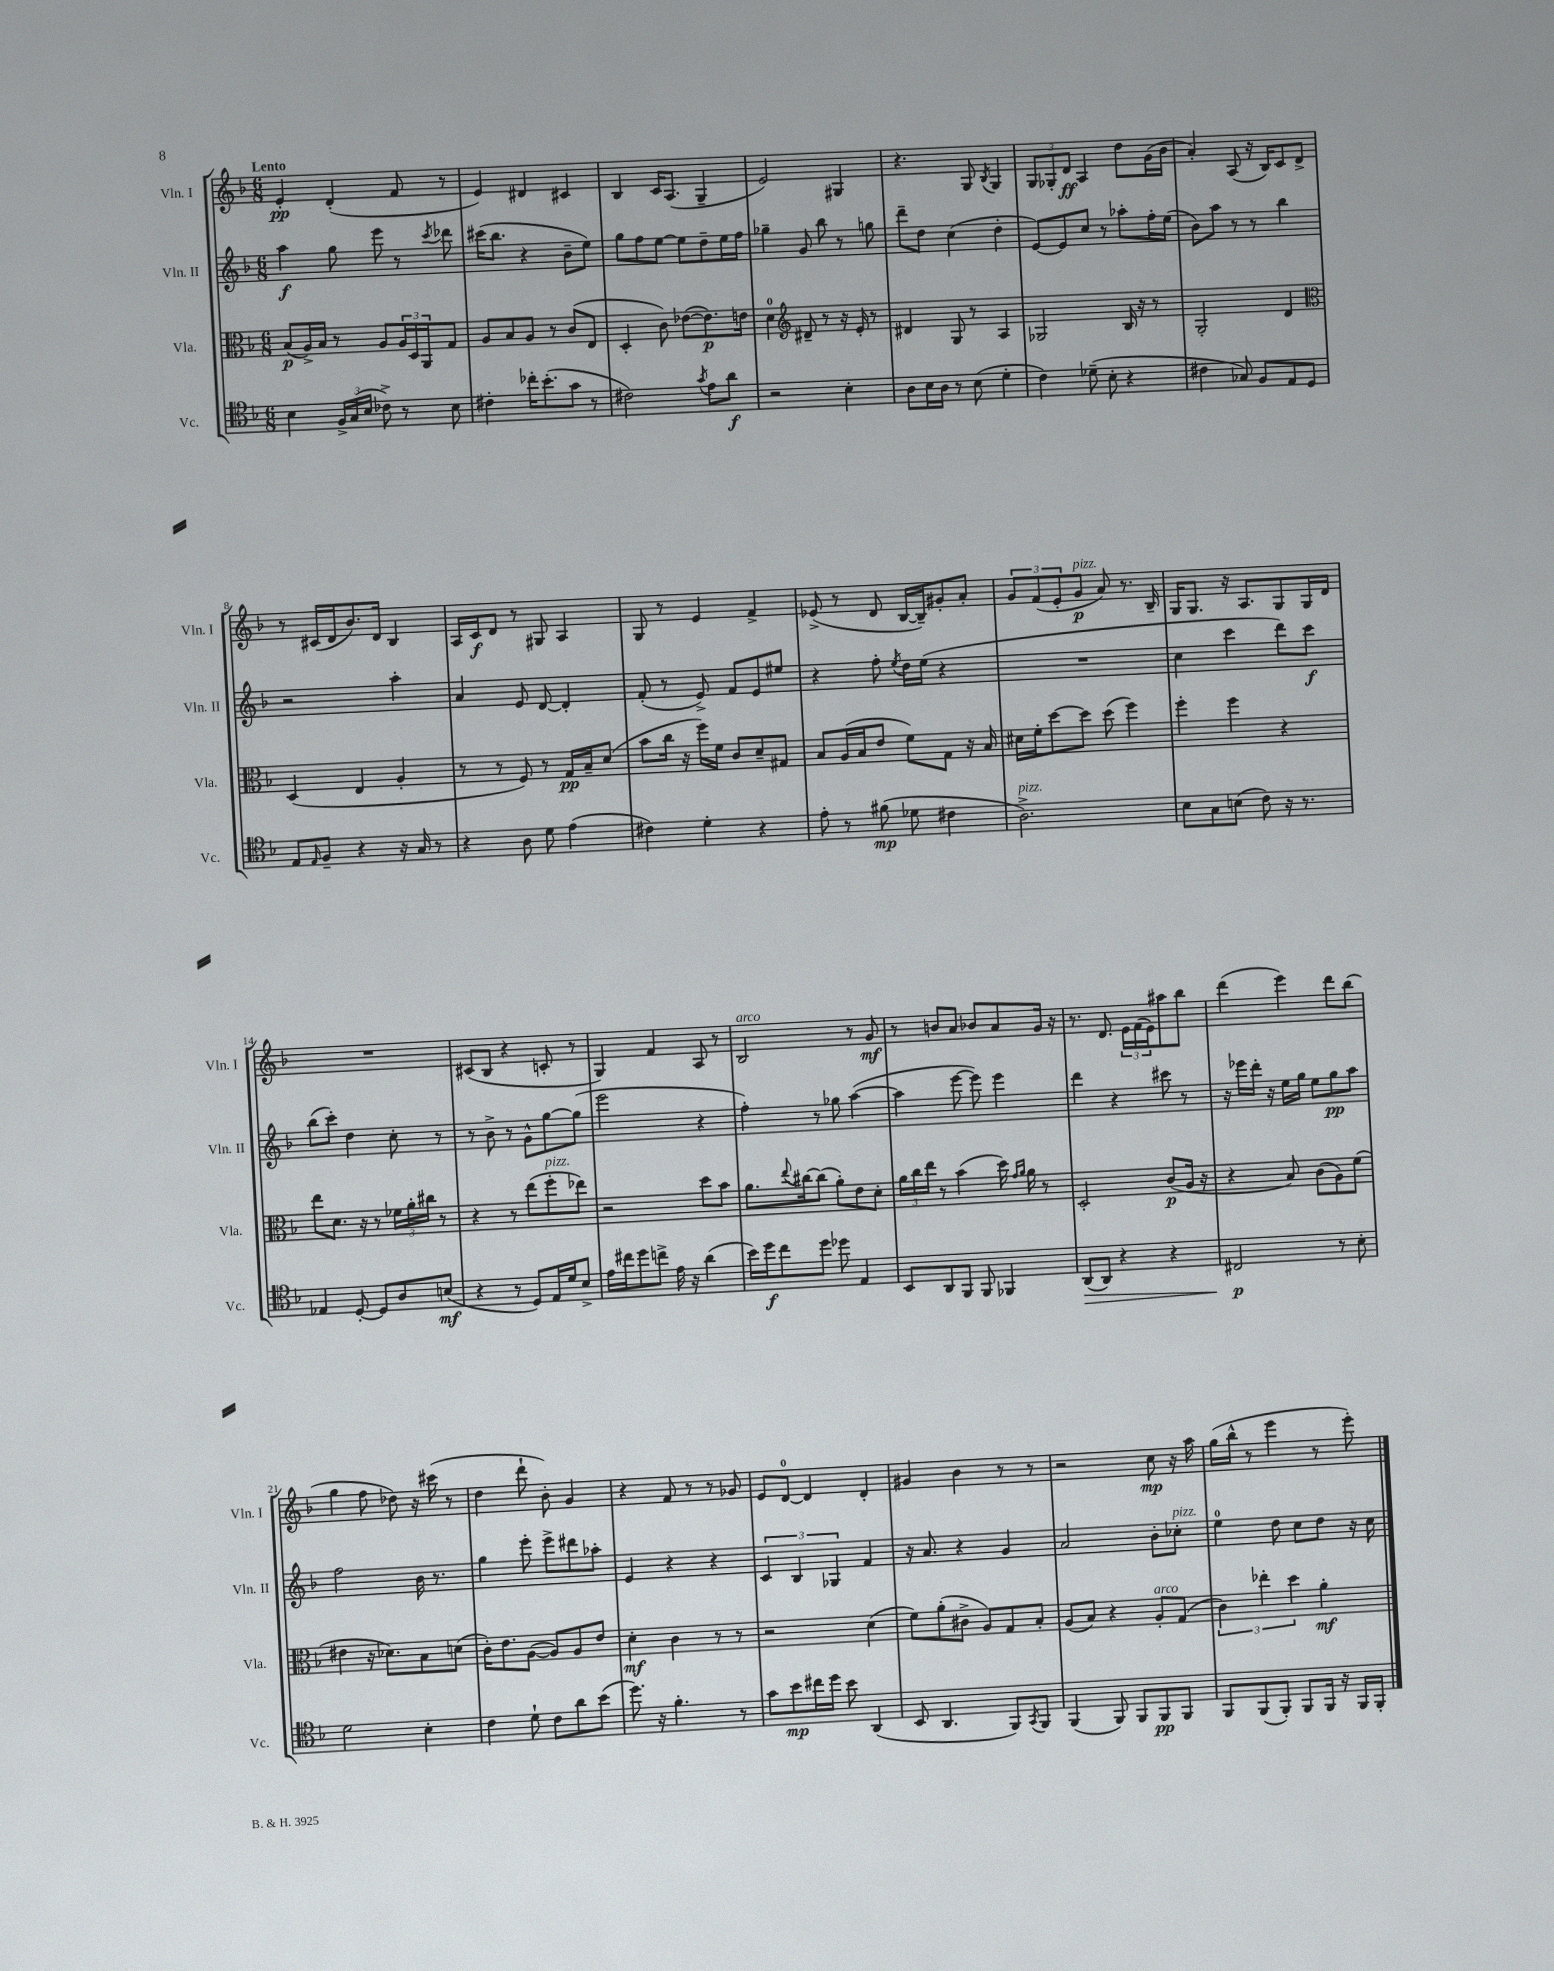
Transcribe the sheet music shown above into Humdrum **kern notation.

**kern	**kern	**kern	**kern
*staff4	*staff3	*staff2	*staff1
*clefC4	*clefC3	*clefG2	*clefG2
*k[b-]	*k[b-]	*k[b-]	*k[b-]
*M6/8	*M6/8	*M6/8	*M6/8
4B-	(8B-	4aa	4e'
.	16A^)	.	.
.	16B-	.	.
24F^	8r	8gg	(4d'
(24G	.	.	.
24B-	.	.	.
8c-^)	8A	8eee	.
8r	24A	8r	8f
.	24D	.	.
.	24AA	.	.
.	.	8qccc	.
8B-	8G	8ddd-	8r
=	=	=	=
4c#'	8A	(16ccc#	4e)
.	.	8.bb-	.
.	8B-	.	.
16cc-'	8A	4r	4d#
(8.b-'	.	.	.
.	8r	.	.
8g	(8c	8b-~	4c#
8r	8E	8ee)	.
=	=	=	=
2c#)	4D'	8gg	4B-
.	.	8ff	.
.	8c)	[8ee	16c
.	.	.	(8.A
.	([8e-	8ee]	.
8qg	.	.	.
8e	8.e-])	8dd~	4G~
8a	.	16ee	.
.	16e	16ff	.
=	=	=	=
2r	4d	4gg-~	2e)
*	*clefG2	*	*
.	8d#~	8g	.
.	8r	8bb-	.
4B-'	16r	8r	4G#
.	16e'	.	.
.	8r	8gg	.
=	=	=	=
8A	4d#	8ddd~	4.r
16B-	.	8dd	.
16A	.	.	.
8r	8G	(4cc	.
(8B-	8r	.	8G
.	.	.	8qB-
4d'	4A	4dd'	4G
=	=	=	=
4c)	2G-	[8e)	12G
.	.	.	12G-'
.	.	8e]	.
.	.	.	12d
(8d-~	.	8cc	4A
8B-'	.	8r	.
4r	16B-	8aa-'	8dd
.	16r	.	.
.	8r	16ff'	(16g
.	.	(16ee	16b-
=	=	=	=
4c#	2G'	8b-)	4a')
.	.	8aa	.
8G-)	.	8r	(8A
8F	.	8r	16r
.	.	.	16B-)
8E	4d	4bb-	8c
8D	.	.	8d^
=	=	=	=
*	*clefC3	*	*
8E	(4D	2r	8r
16qqE	.	.	.
8F~	.	.	(16c#
.	.	.	16d
4r	4E	.	8.b-)
.	.	.	16d
16r	4A'	4aa'	4B-
16G	.	.	.
8r	.	.	.
=	=	=	=
4r	8r	4a	16A
.	.	.	16c
.	8r	.	8d
8A	8F)	8e	8r
8d	8r	[8d	8G#
(4e	16G	4d']	4A
.	16B-~	.	.
.	(8d	.	.
=	=	=	=
4c#)	8b-	(8f'	8G
.	16cc	8r	8r
.	16r	.	.
4d'	16ff)	8e^)	4e
.	16f	.	.
.	8c	8f	.
4r	8d~	8e	4f^
.	8G#	8ee#	.
=	=	=	=
8e'	8B-	4r	(8e-^
8r	(16A	.	8r
.	16B-	.	.
(8f#	8e	8ff'	8d
.	.	8qee	.
8d-	8f)	16dd	[16B-
.	.	(16ee	16B-~])
4c#	8G	4r	8g#'
.	16r	.	8a'
.	16B-	.	.
=	=	=	=
2.A^)	16d#	2.r	12g
.	16f'	.	.
.	.	.	(12f
.	[8dd	.	.
.	.	.	12e'
.	8dd]	.	8g
.	(8dd	.	8a)
.	4ff)	.	8.r
.	.	.	16B-~
=	=	=	=
8B-	4ff'	4cc	16G
.	.	.	8.G
8G	.	.	.
(8B	4ff	4ccc	16r
.	.	.	8.A
8c)	.	.	.
16r	4r	8ddd)	8G
8.r	.	.	.
.	.	8ccc	16G
.	.	.	16d
=	=	=	=
4E-	8ee	(8bb-	2.r
.	8.d	8ccc')	.
[8D'	.	4dd	.
.	16r	.	.
8D]	8r	.	.
8A	24f-	8cc'	.
.	24a'	.	.
.	24cc#	.	.
(8B	8r	8r	.
=	=	=	=
4r	4r	8r	(8c#
.	.	8b-^	8B-
8r	8r	8r	4r
8D)	(8ee	8g^^	.
16E	8ff'	[8gg	8c'
16d	.	.	.
8B-^	8ee-)	(8gg]	8r
=	=	=	=
16e	2r	2eee	4G)
16cc#	.	.	.
8dd	.	.	.
8cc^	.	.	4f
16e	.	.	.
16r	.	.	.
(4a	8dd	4r	8A
.	8b-	.	8r
=	=	=	=
16b-)	8.a	4ff')	2B-
16dd	.	.	.
8cc	.	.	.
.	8qqee	.	.
.	[16cc#	.	.
8dd	(8cc#]	8r	.
8dd-	8a')	8gg-	.
4E	8e	([4aa	8r
.	8d'	.	8g
=	=	=	=
8BB-	24a	4aa]	8r
.	24cc	.	.
.	24ee	.	.
8AA	8r	.	8b
8FF	(4b-	[8eee	8a
8FF	.	8eee])	8b-
4FF-	16dd)	4eee	8a
.	16qqg	.	.
.	16qqa	.	.
.	16a	.	.
.	8r	.	16g
.	.	.	16r
=	=	=	=
(8AA	2D'	4ddd	8.r
8AA)	.	.	.
.	.	.	8.d
4r	.	4r	.
.	.	.	24e
.	.	.	(24f
.	.	.	24e)
4r	(8c	8ccc#	8aa#
.	16A	8r	8bb-
.	16r	.	.
=	=	=	=
2C#	4r	16r	(4ddd
.	.	16eee-	.
.	.	16ddd'	.
.	.	16r	.
.	8B-)	16ee	4eee)
.	.	16gg	.
.	(8c	8ee	.
8r	8A)	8gg	8ddd
8B-'	(8f	8aa	(8bb-
=	=	=	=
2d	4e#	2ff	4gg
.	16r	.	8ff
.	8.d-)	.	.
.	.	.	8dd-)
4B-'	8B-	16b-	16r
.	.	8.r	(16ccc#
.	(8d	.	8r
=	=	=	=
4c	16c')	4gg	4dd
.	8.e	.	.
8d`	([8A	8eee'	8ddd`
8c	8A])	8eee^	8b-')
8a	8A	8ddd#	4g
(8b-	8e	8aa-'	.
=	=	=	=
8.dd)	4d'	4e	4r
16r	.	.	.
4.f'	4c	4r	8f
.	.	.	8r
.	8r	4r	8r
8r	8r	.	8g-
=	=	=	=
8g	2r	6c	8e
8b-	.	.	[8d
.	.	6B-	.
16cc#	.	.	4d]
16dd	.	.	.
.	.	6G-	.
8b-	.	.	.
(4AA	(4d	4f	4d'
=	=	=	=
8BB-	8f)	16r	4g#
.	.	8.a	.
4.AA	(8a'	.	.
.	8c#^	4r	4b-
.	8A)	.	.
8FF)	8G	4g	8r
8qGG	.	.	.
8FF	8B-'	.	8r
=	=	=	=
(4FF	(8A	2a	2r
.	8B-)	.	.
8FF)	4r	.	.
8FF	.	.	.
8FF	8A'	8b-'	8cc
8FF	(8G	8cc-'	16r
.	.	.	16aa
=	=	=	=
8FF	6c)	4ee	(16gg
.	.	.	16bb-^^
(8FF	.	.	8r
.	6ee-'	.	.
8FF')	.	8dd	4eee
.	6dd	.	.
8FF	.	8cc	.
16FF	4a'	8dd	8r
16r	.	.	.
16FF	.	16r	8eee')
16FF'	.	16cc	.
==	==	==	==
*-	*-	*-	*-
